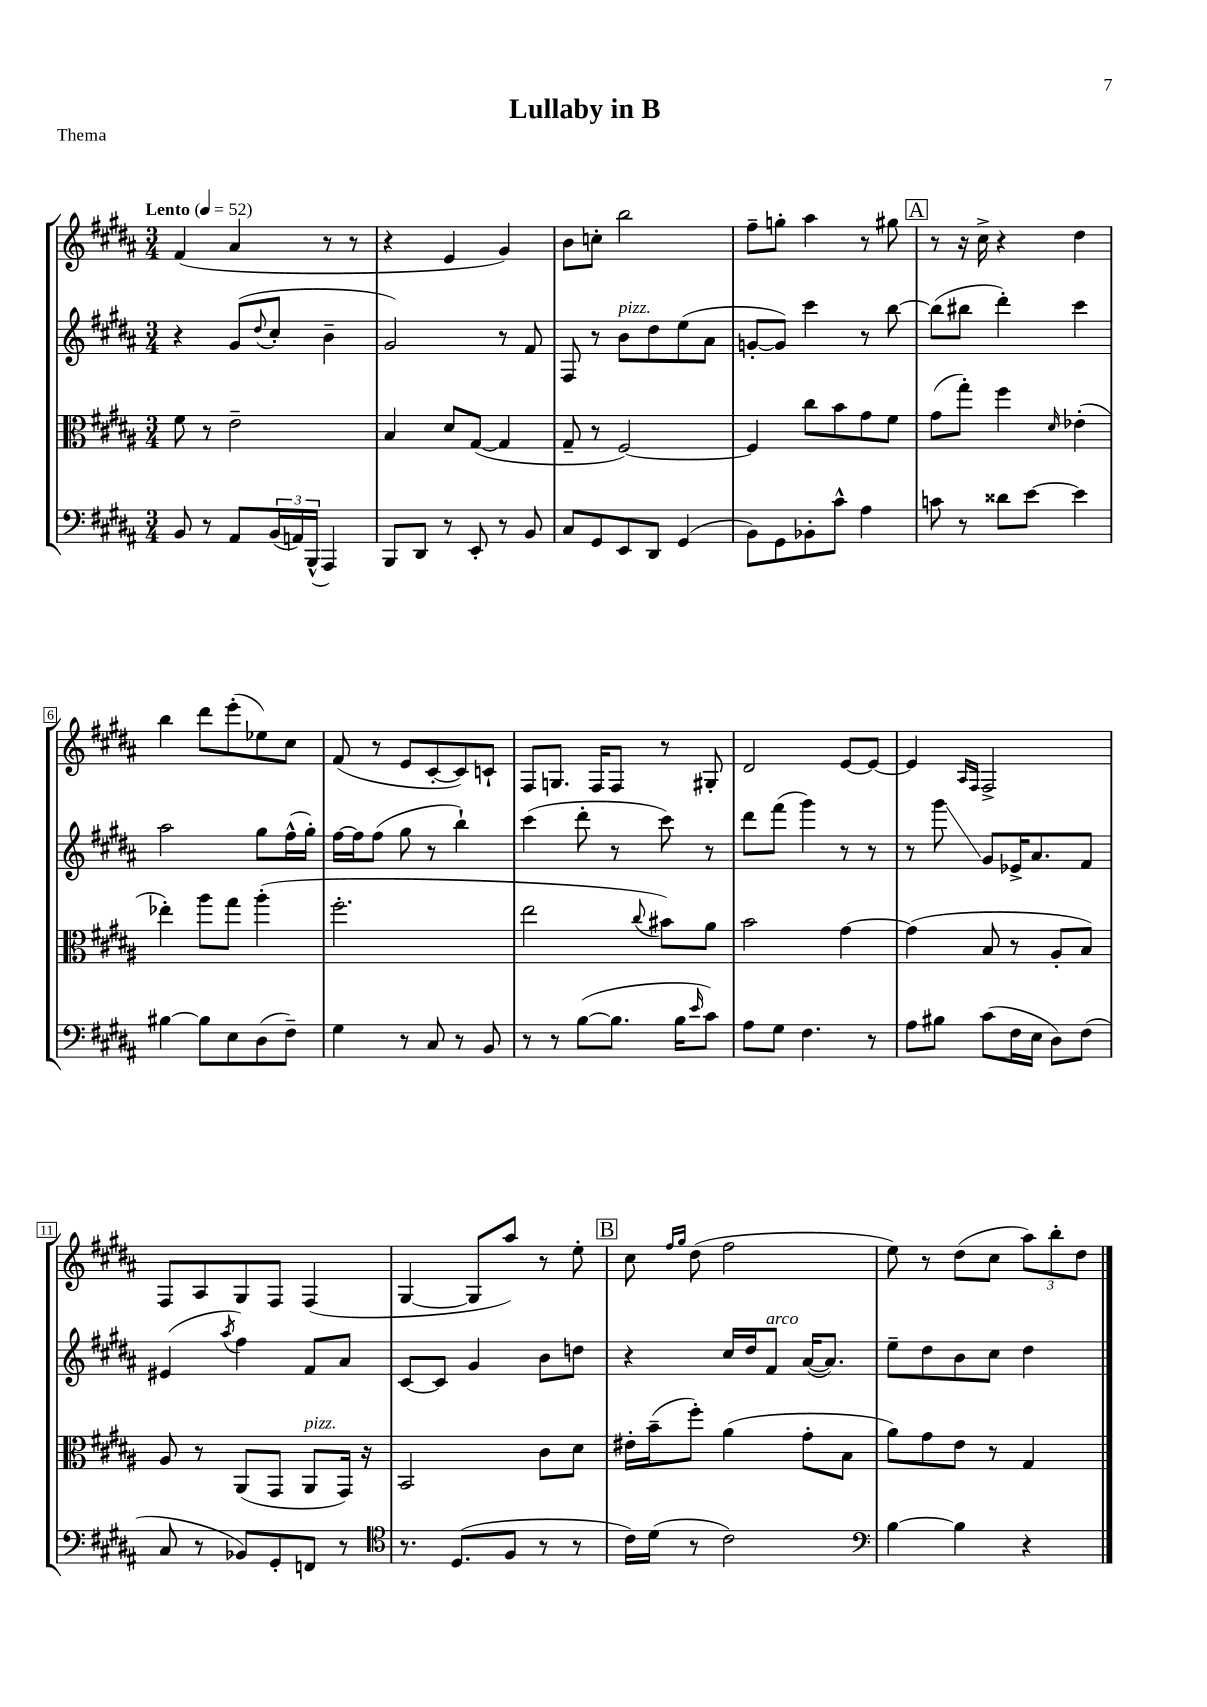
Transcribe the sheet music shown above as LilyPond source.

\header { title = "Lullaby in B" piece = "Thema" }
<<
\new StaffGroup <<
\new Staff = "s0" {
    \clef treble \key b \major \numericTimeSignature \time 3/4 \tempo "Lento" 4 = 52
    fis'4( ais'4 r8 r8 |
    r4 e'4 gis'4) |
    b'8 c''8-. b''2 |
    fis''8-- g''8-. ais''4 r8 gis''8 |
    \mark \markup { \box "A" } r8 r16 cis''16-> r4 dis''4 |
    b''4 dis'''8 e'''8-.( ees''8) cis''8 |
    fis'8( r8 e'8 cis'8~-. cis'8) c'8-! |
    fis8 g8. fis16 fis8 r8 gis8-. |
    dis'2 e'8~ e'8~ |
    e'4 \grace { ais16 fis16 } fis2-> |
    fis8 ais8 gis8 fis8 fis4( |
    gis4~ gis8 ais''8) r8 e''8-. |
    \mark \markup { \box "B" } cis''8 \grace { fis''16 gis''16 } dis''8( fis''2 |
    e''8) r8 dis''8( cis''8 \tuplet 3/2 { ais''8) b''8-. dis''8 } \bar "|." |
}
\new Staff = "s1" {
    \clef treble \key b \major \numericTimeSignature \time 3/4
    r4 gis'8( \appoggiatura { dis''8 } cis''8-. b'4-- |
    gis'2) r8 fis'8 |
    fis8 r8 b'8^\markup { \italic "pizz." } dis''8 e''8( ais'8 |
    g'8~-. g'8) cis'''4 r8 b''8~ |
    \mark \markup { \box "A" } b''8( bis''8 dis'''4-.) cis'''4 |
    ais''2 gis''8 fis''16-^( gis''16-.) |
    fis''16~ fis''16 fis''8( gis''8 r8 b''4-!) |
    cis'''4( dis'''8-. r8 cis'''8) r8 |
    dis'''8 fis'''8( gis'''4) r8 r8 |
    r8 gis'''8\glissando gis'8 ees'16-> ais'8. fis'8 |
    eis'4( \acciaccatura { ais''8 } fis''4) fis'8 ais'8 |
    cis'8~ cis'8 gis'4 b'8 d''8 |
    \mark \markup { \box "B" } r4 cis''16 dis''16 fis'8^\markup { \italic "arco" } ais'16~( ais'8.) |
    e''8-- dis''8 b'8 cis''8 dis''4 \bar "|." |
}
\new Staff = "s2" {
    \clef alto \key b \major \numericTimeSignature \time 3/4
    fis'8 r8 e'2-- |
    b4 dis'8 gis8~( gis4 |
    gis8-- r8 fis2~) |
    fis4 cis''8 b'8 gis'8 fis'8 |
    \mark \markup { \box "A" } gis'8( gis''8-.) fis''4 \grace { dis'16 } ees'4-.( |
    ees''4-.) ais''8 gis''8 ais''4-.( |
    fis''2.-. |
    e''2 \appoggiatura { cis''8 } bis'8) ais'8 |
    b'2 gis'4~ |
    gis'4( b8 r8 ais8-. b8) |
    ais8 r8 ais,8( gis,8 ais,8^\markup { \italic "pizz." } gis,16) r16 |
    b,2 cis'8 dis'8 |
    \mark \markup { \box "B" } eis'16-. b'16--( fis''8-.) ais'4( gis'8-. b8 |
    ais'8) gis'8 e'8 r8 gis4 \bar "|." |
}
\new Staff = "s3" {
    \clef bass \key b \major \numericTimeSignature \time 3/4
    b,8 r8 ais,8 \tuplet 3/2 { b,16( a,16) b,,16-^( } ais,,4) |
    b,,8 dis,8 r8 e,8-. r8 b,8 |
    cis8 gis,8 e,8 dis,8 gis,4( |
    b,8) gis,8 bes,8-. cis'8-^ ais4 |
    \mark \markup { \box "A" } c'8 r8 disis'8 e'8~ e'4 |
    bis4~ bis8 e8 dis8( fis8--) |
    gis4 r8 cis8 r8 b,8 |
    r8 r8 b8~( b8. b16 \grace { e'16 } cis'8) |
    ais8 gis8 fis4. r8 |
    ais8 bis8 cis'8( fis16 e16 dis8) fis8( |
    cis8 r8 bes,8) gis,8-. f,8 r8 |
    \clef tenor r8. dis8.( fis8 r8 r8 |
    \mark \markup { \box "B" } cis'16) dis'16( r8 cis'2) |
    \clef bass b4~ b4 r4 \bar "|." |
}
>>
>>
\layout { \context { \Score \override BarNumber.stencil = #(make-stencil-boxer 0.1 0.3 ly:text-interface::print) } }
